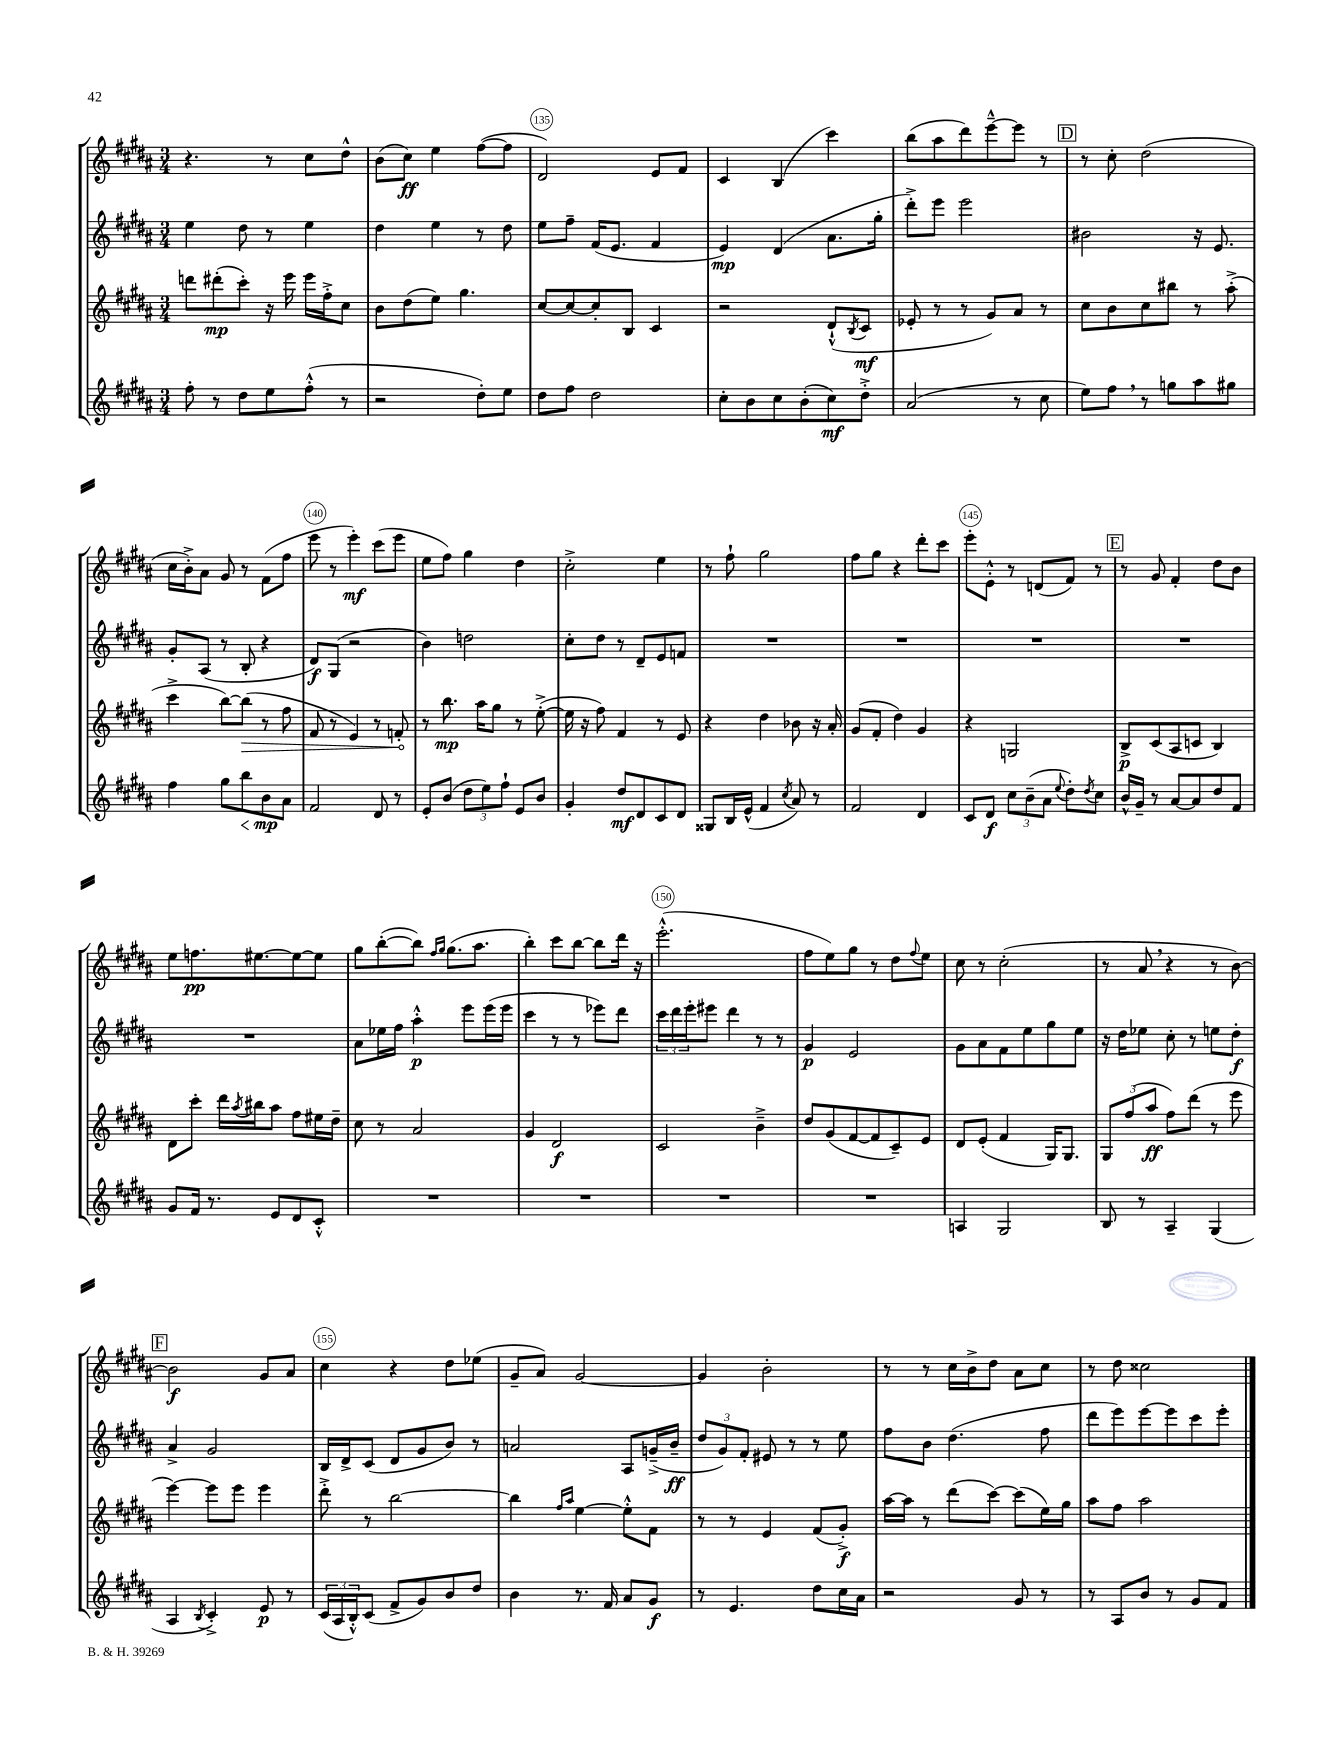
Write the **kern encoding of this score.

**kern	**kern	**kern	**kern
*staff4	*staff3	*staff2	*staff1
*clefG2	*clefG2	*clefG2	*clefG2
*k[f#c#g#d#a#]	*k[f#c#g#d#a#]	*k[f#c#g#d#a#]	*k[f#c#g#d#a#]
*M3/4	*M3/4	*M3/4	*M3/4
8ff#'	8ddd	4ee	4.r
8r	(8ddd#'	.	.
8dd#	8ccc#')	8dd#	.
8ee	16r	8r	8r
.	16eee	.	.
(8ff#'^^	16eee	4ee	8cc#
.	16ff#'^	.	.
8r	8cc#	.	8dd#^^
=	=	=	=
2r	8b	4dd#	(8b
.	(8dd#	.	8cc#)
.	8ee)	4ee	4ee
.	4.gg#	.	.
8dd#')	.	8r	([8ff#
8ee	.	8dd#	8ff#]
=	=	=	=
8dd#	[8cc#	8ee	2d#)
8ff#	8cc#_	8ff#~	.
2dd#	8cc#']	(16f#	.
.	.	8.e	.
.	8B	.	.
.	4c#	4f#	8e
.	.	.	8f#
=	=	=	=
8cc#'	2r	4e)	4c#
8b	.	.	.
8cc#	.	(4d#	(4B
(8b'	.	.	.
8cc#)	(8d#`^^	8.a#	4ccc#)
.	8qB	.	.
8dd#'^	8c#	.	.
.	.	16gg#'	.
=	=	=	=
(2a#	8e-'	8ddd#'^)	(8bb
.	8r	8eee	8aa#
.	8r	2eee	8ddd#)
.	8g#)	.	[8eee~^^
8r	8a#	.	8eee]
8cc#	8r	.	8r
=	=	=	=
8ee)	8cc#	2b#	8r
8ff#	8b	.	8cc#'
8r	8cc#	.	(2dd#
8gg	8bb#	.	.
8aa#	8r	16r	.
.	.	8.e	.
8gg#	(8aa#'^	.	.
=	=	=	=
4ff#	4ccc#^	8g#'	16cc#
.	.	.	16b'^)
.	.	(8A#	8a#
8gg#	[8bb)	8r	8g#
8bb	(8bb]	8B'	8r
8b	8r	4r	(8f#
8a#	8ff#	.	8ff#
=	=	=	=
2f#	8f#	8d#)	8eee
.	8r	(8G#	8r
.	4e)	2r	4eee')
8d#	8r	.	(8ccc#
8r	8f'	.	8eee
=	=	=	=
8e'	8r	4b)	8ee
(8b	8.bb	.	8ff#)
12dd#	.	2dd	4gg#
.	16aa#	.	.
12ee)	.	.	.
.	8gg#	.	.
12ff#`	.	.	.
8e	8r	.	4dd#
8b	([8ee'^	.	.
=	=	=	=
4g#'	16ee]	8cc#'	2cc#'^
.	16r	.	.
.	8ff#)	8dd#	.
8dd#	4f#	8r	.
8d#	.	8d#~	.
8c#	8r	8e	4ee
8d#	8e	8f	.
=	=	=	=
8G##	4r	2.r	8r
16B	.	.	8ff#`
(16e^^	.	.	.
4f#	4dd#	.	2gg#
8qcc#	.	.	.
8a#)	8b-	.	.
8r	16r	.	.
.	16a#'	.	.
=	=	=	=
2f#	(8g#	2.r	8ff#
.	8f#'	.	8gg#
.	4dd#)	.	4r
4d#	4g#	.	8ddd#'
.	.	.	8ccc#
=	=	=	=
8c#	4r	2.r	8eee'
8d#	.	.	8e'^^
12cc#	2G	.	8r
(12b~	.	.	.
.	.	.	(8d
12a#	.	.	.
8qqee	.	.	.
8dd#')	.	.	8f#)
8qdd#	.	.	.
8cc#	.	.	8r
=	=	=	=
16b^^	8B^	2.r	8r
16g#~	.	.	.
8r	(8c#	.	8g#
[8a#	8A#	.	4f#'
8a#]	8c	.	.
8dd#	4B)	.	8dd#
8f#	.	.	8b
=	=	=	=
8g#	8d#	2.r	8ee
16f#	8ccc#'	.	8.ff
8.r	.	.	.
.	16ddd#	.	.
.	8qaa#	.	.
.	16bb#	.	[8.ee#
8e	8aa#	.	.
8d#	8ff#	.	8ee#_
8c#'^^	16ee#	.	8ee#]
.	16dd#~	.	.
=	=	=	=
2.r	8cc#	8a#	8gg#
.	8r	16ee-	([8bb'
.	.	16ff#	.
.	2a#	4aa#'^^	8bb])
.	.	.	16qqff#
.	.	.	16qqgg#
.	.	.	(8.gg#
.	.	8eee	.
.	.	.	8.aa#
.	.	(16eee	.
.	.	16eee	.
=	=	=	=
2.r	4g#	4ccc#	4bb')
.	2d#	8r	8ccc#
.	.	8r	[8bb
.	.	8eee-)	8bb]
.	.	8ddd#	16ddd#
.	.	.	16r
=	=	=	=
2.r	2c#	24ccc#	(2.eee'^^
.	.	24ddd#	.
.	.	24eee'	.
.	.	8eee#	.
.	.	4ddd#	.
.	4b~^	8r	.
.	.	8r	.
=	=	=	=
2.r	8dd#	4g#	8ff#
.	(8g#	.	8ee)
.	[8f#	2e	8gg#
.	8f#]	.	8r
.	8c#~)	.	8dd#
.	.	.	8qqff#
.	8e	.	8ee
=	=	=	=
4A	8d#	8g#	8cc#
.	(8e'	8a#	8r
2G#	4f#	8f#	(2cc#'
.	.	8ee	.
.	16G#)	8gg#	.
.	8.G#	.	.
.	.	8ee	.
=	=	=	=
8B	12G#	16r	8r
.	.	16dd#	.
.	(12ff#	.	.
8r	.	8ee-	8a#
.	12aa#	.	.
4A#~	8ff#)	8cc#'	4r
.	(8ddd#	8r	.
(4G#	8r	8ee	8r
.	8eee	8dd#'	[8b)
=	=	=	=
4A#	[4eee)	4a#^	2b]
8qB	.	.	.
4c#'^)	8eee]	2g#	.
.	8eee	.	.
8e	4eee	.	8g#
8r	.	.	8a#
=	=	=	=
(24c#	8ddd#'^	16B	4cc#
24A#	.	.	.
.	.	16d#^	.
24B'^^)	.	.	.
(8c#	8r	(8c#	.
8f#^	[2bb	8d#	4r
8g#)	.	8g#	.
8b	.	8b)	8dd#
8dd#	.	8r	(8ee-
=	=	=	=
4b	4bb]	2a	8g#~
.	.	.	8a#)
.	16qqff#	.	.
.	16qqaa#	.	.
8.r	[4ee	.	[2g#
16f#	.	.	.
8a#	8ee'^^]	8A#	.
8g#	8f#	(16g~^	.
.	.	16b~	.
=	=	=	=
8r	8r	12dd#	4g#]
.	.	12g#)	.
4.e	8r	.	.
.	.	12f#'	.
.	4e	8e#	2b'
.	.	8r	.
8dd#	(8f#	8r	.
16cc#	8g#'^)	8ee	.
16a#	.	.	.
=	=	=	=
2r	[16aa#	8ff#	8r
.	16aa#]	.	.
.	8r	8b	8r
.	(8ddd#	(4.dd#	16cc#
.	.	.	16b^
.	[8ccc#)	.	8dd#
8g#	(8ccc#]	.	8a#
8r	16ee)	8ff#	8cc#
.	16gg#	.	.
=	=	=	=
8r	8aa#	8ddd#	8r
8A#	8ff#	8eee)	8dd#
8b	2aa#	[8eee	2cc##
8r	.	8eee]	.
8g#	.	8ccc#	.
8f#	.	8eee'	.
==	==	==	==
*-	*-	*-	*-
